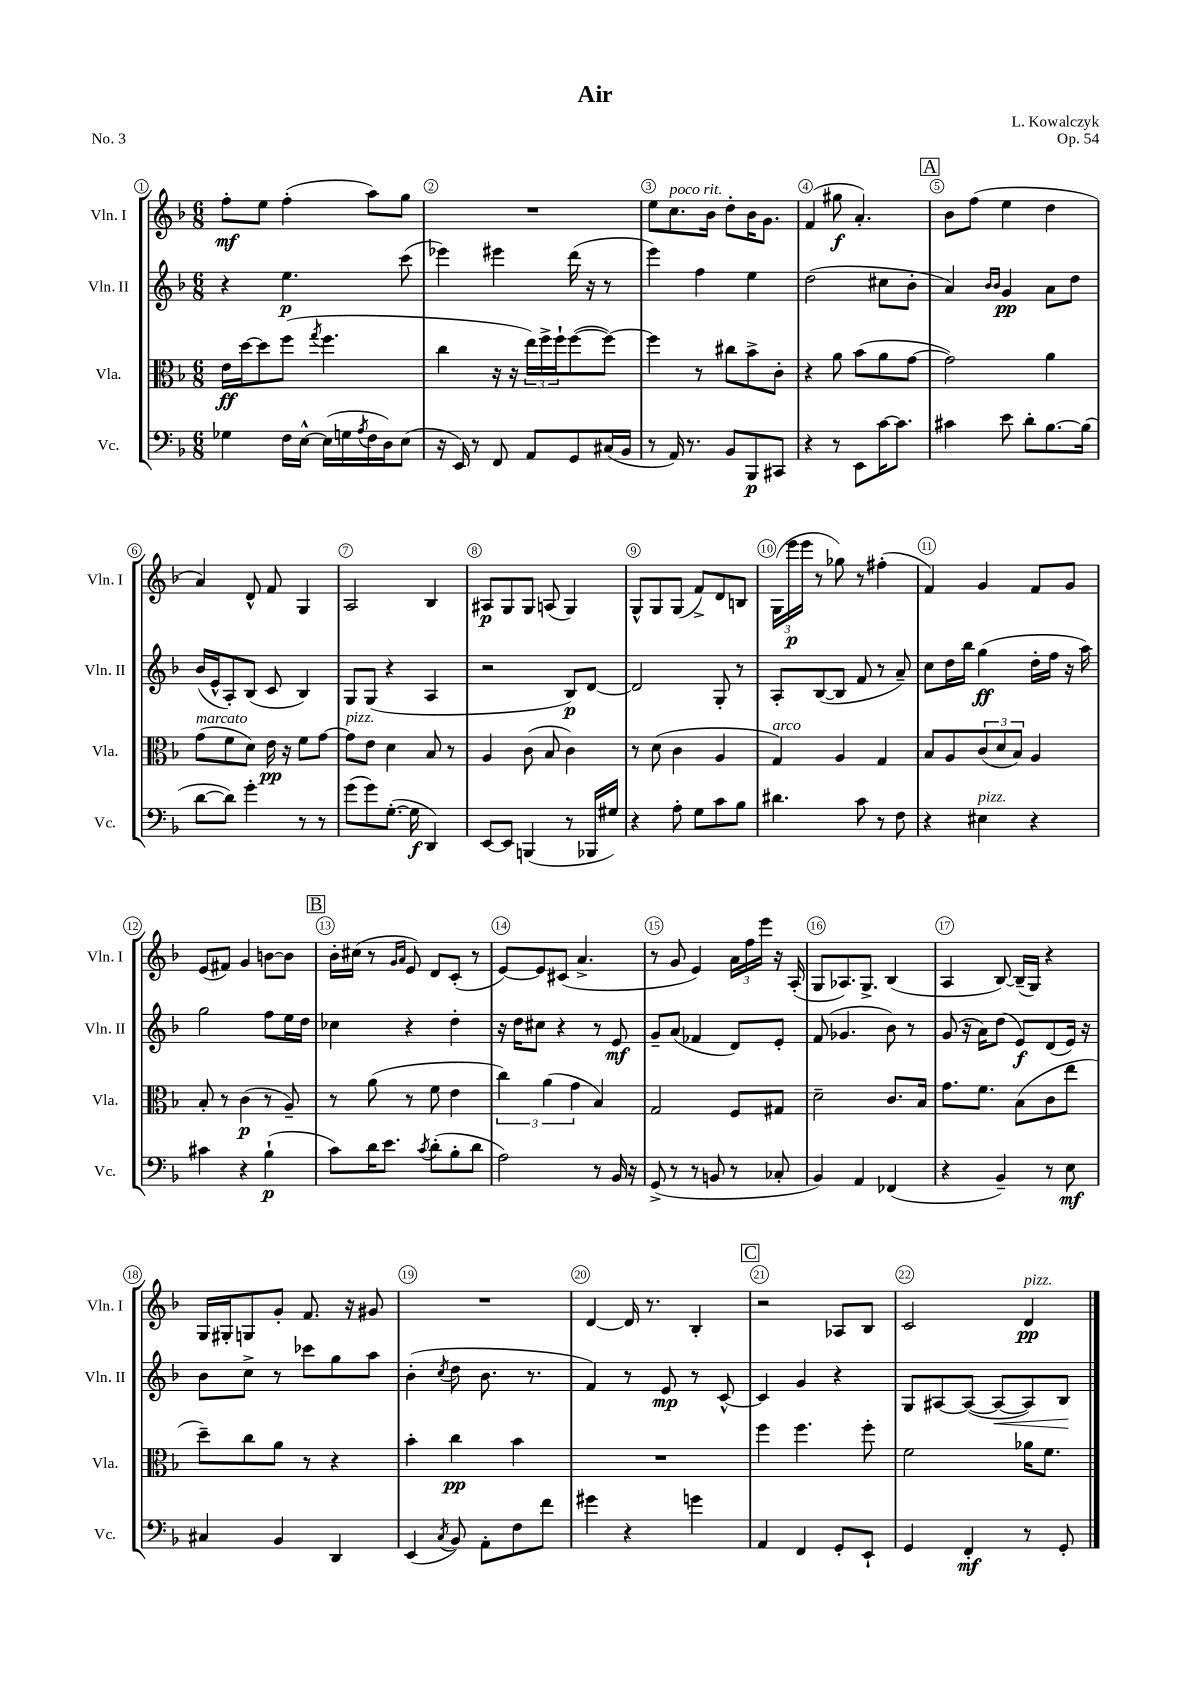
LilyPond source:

\header { title = "Air" composer = "L. Kowalczyk" opus = "Op. 54" piece = "No. 3" }
<<
\new StaffGroup <<
\new Staff = "s0" \with { instrumentName = "Vln. I" shortInstrumentName = "Vln. I" } {
    \clef treble \key f \major \numericTimeSignature \time 6/8
    f''8-.\mf e''8 f''4-.( a''8) g''8 |
    R2. |
    e''8 c''8.^\markup { \italic "poco rit." } bes'16 d''8-. bes'16 g'8. |
    f'4( gis''8\f a'4.-.) |
    \mark \markup { \box "A" } bes'8 f''8( e''4 d''4 |
    a'4) d'8-^ f'8 g4 |
    a2 bes4 |
    ais8\p g8 g8 a8( g4) |
    g8-^ g8 g8( f'8->) d'8 b8 |
    \tuplet 3/2 { g16( e'''16\p e'''16 } r8 ges''8) r8 fis''4-.( |
    f'4) g'4 f'8 g'8 |
    e'8( fis'8) g'4 b'8~ b'8 |
    \mark \markup { \box "B" } bes'16-. cis''16( r8 \grace { g'16 a'16 } e'8) d'8 c'8-.( r8 |
    e'8~) e'8 cis'8( a'4.-> |
    r8 g'8 e'4) \tuplet 3/2 { a'16 f''16 e'''16 } r16 a16-.( |
    g8 aes8.) g8.-> bes4( |
    a4 bes8~) bes16--( g16) r4 |
    g16 gis16-. g8 g'8-. f'8. r16 gis'8 |
    R2. |
    d'4~ d'16 r8. bes4-. |
    \mark \markup { \box "C" } r2 aes8 bes8 |
    c'2 d'4\pp^\markup { \italic "pizz." } \bar "|." |
}
\new Staff = "s1" \with { instrumentName = "Vln. II" shortInstrumentName = "Vln. II" } {
    \clef treble \key f \major \numericTimeSignature \time 6/8
    r4 e''4.\p c'''8( |
    ees'''4) eis'''4 d'''16( r16 r8 |
    e'''4) f''4 e''4 |
    d''2( cis''8 bes'8-. |
    \mark \markup { \box "A" } a'4) \grace { bes'16 bes'16 } g'4\pp a'8 d''8 |
    bes'16( e'16-^ a8-.) bes8( c'8 bes4) |
    g8 g8( r4 a4 |
    r2 bes8\p) d'8~ |
    d'2 g8-. r8 |
    a8-. bes8~( bes8 f'8 r8 a'8--) |
    c''8 d''16 bes''16 g''4\ff( d''16-. f''16 r16 a''16) |
    g''2 f''8 e''16 d''16 |
    \mark \markup { \box "B" } ces''4 r4 d''4-. |
    r16 d''16 cis''8 r4 r8 e'8\mf |
    g'8-- a'8( fes'4 d'8) e'8-. |
    f'8( ges'4. bes'8) r8 |
    g'8( r16 a'16) d''8( e'8\f) d'8( e'16) r16 |
    bes'8 c''8-> r8 ces'''8 g''8 a''8 |
    bes'4-.( \acciaccatura { c''8 } d''8 bes'8. r8. |
    f'4) r8 e'8\mp r8 c'8~-^ |
    \mark \markup { \box "C" } c'4 g'4 r4 |
    g8 ais8~ ais8~( ais8~\< ais8) bes8\! \bar "|." |
}
\new Staff = "s2" \with { instrumentName = "Vla." shortInstrumentName = "Vla." } {
    \clef alto \key f \major \numericTimeSignature \time 6/8
    e'16\ff d''16~ d''8 f''8( \acciaccatura { g''8 } f''4. |
    c''4 r16 r16 \tuplet 3/2 { e''16) f''16-> f''16-! } f''8~( f''8~) |
    f''4 r8 cis''8 bes'8-> c'8-. |
    r4 a'8 bes'8( a'8 g'8~ |
    \mark \markup { \box "A" } g'2) a'4 |
    g'8^\markup { \italic "marcato" }( f'8 d'8) e'16\pp r16 f'8 g'8~ |
    g'8^\markup { \italic "pizz." } e'8 d'4 bes8 r8 |
    a4 c'8( bes8 c'4) |
    r8 d'8( c'4 a4 |
    g4^\markup { \italic "arco" }) a4 g4 |
    bes8 a8 \tuplet 3/2 { c'8( d'8 bes8) } a4 |
    bes8-. r8 c'4\p( r8 a8--) |
    \mark \markup { \box "B" } r8 a'8( r8 f'8 e'4 |
    \tuplet 3/2 { c''4) a'4( g'4 } bes4) |
    g2 f8 gis8 |
    d'2-- c'8. bes16 |
    g'8. f'8. bes8( c'8 e''8 |
    d''8--) c''8 a'8 r8 r4 |
    bes'4-. c''4\pp bes'4 |
    R2. |
    \mark \markup { \box "C" } f''4 f''4. f''8-. |
    f'2 aes'16 f'8. \bar "|." |
}
\new Staff = "s3" \with { instrumentName = "Vc." shortInstrumentName = "Vc." } {
    \clef bass \key f \major \numericTimeSignature \time 6/8
    ges4 f16 e16~-^ e16( g16 \acciaccatura { a8 } f16 d16) e8( |
    r16 e,16) r8 f,8 a,8 g,8 cis16( bes,16 |
    r8 a,16) r8. bes,8 bes,,8\p cis,8 |
    r4 r8 e,8 c'16~ c'8. |
    \mark \markup { \box "A" } cis'4 e'8 d'8-. bes8.~ bes16( |
    d'8~ d'8) g'4-. r8 r8 |
    g'8( g'8) g8.~-.( g16\f d,4) |
    e,8~ e,8 b,,4( r8 bes,,16 gis16) |
    r4 a8-. g8 c'8 bes8 |
    dis'4. c'8 r8 f8 |
    r4 eis4^\markup { \italic "pizz." } r4 |
    cis'4 r4 bes4-!\p( |
    \mark \markup { \box "B" } c'8) d'16 e'8. \acciaccatura { c'8 } d'8-.( bes8-. d'8 |
    a2) r8 bes,16 r16 |
    g,8->( r8 r8 b,8 r8 ces8-. |
    bes,4) a,4 fes,4( |
    r4 bes,4--) r8 e8\mf |
    cis4 bes,4 d,4 |
    e,4( \acciaccatura { c8 } bes,8) a,8-. f8 f'8 |
    gis'4 r4 g'4 |
    \mark \markup { \box "C" } a,4 f,4 g,8-. e,8-! |
    g,4 f,4-.\mf r8 g,8-. \bar "|." |
}
>>
>>
\layout { \context { \Score \override BarNumber.break-visibility = ##(#f #t #t) barNumberVisibility = #all-bar-numbers-visible \override BarNumber.stencil = #(make-stencil-circler 0.1 0.3 ly:text-interface::print) } }
